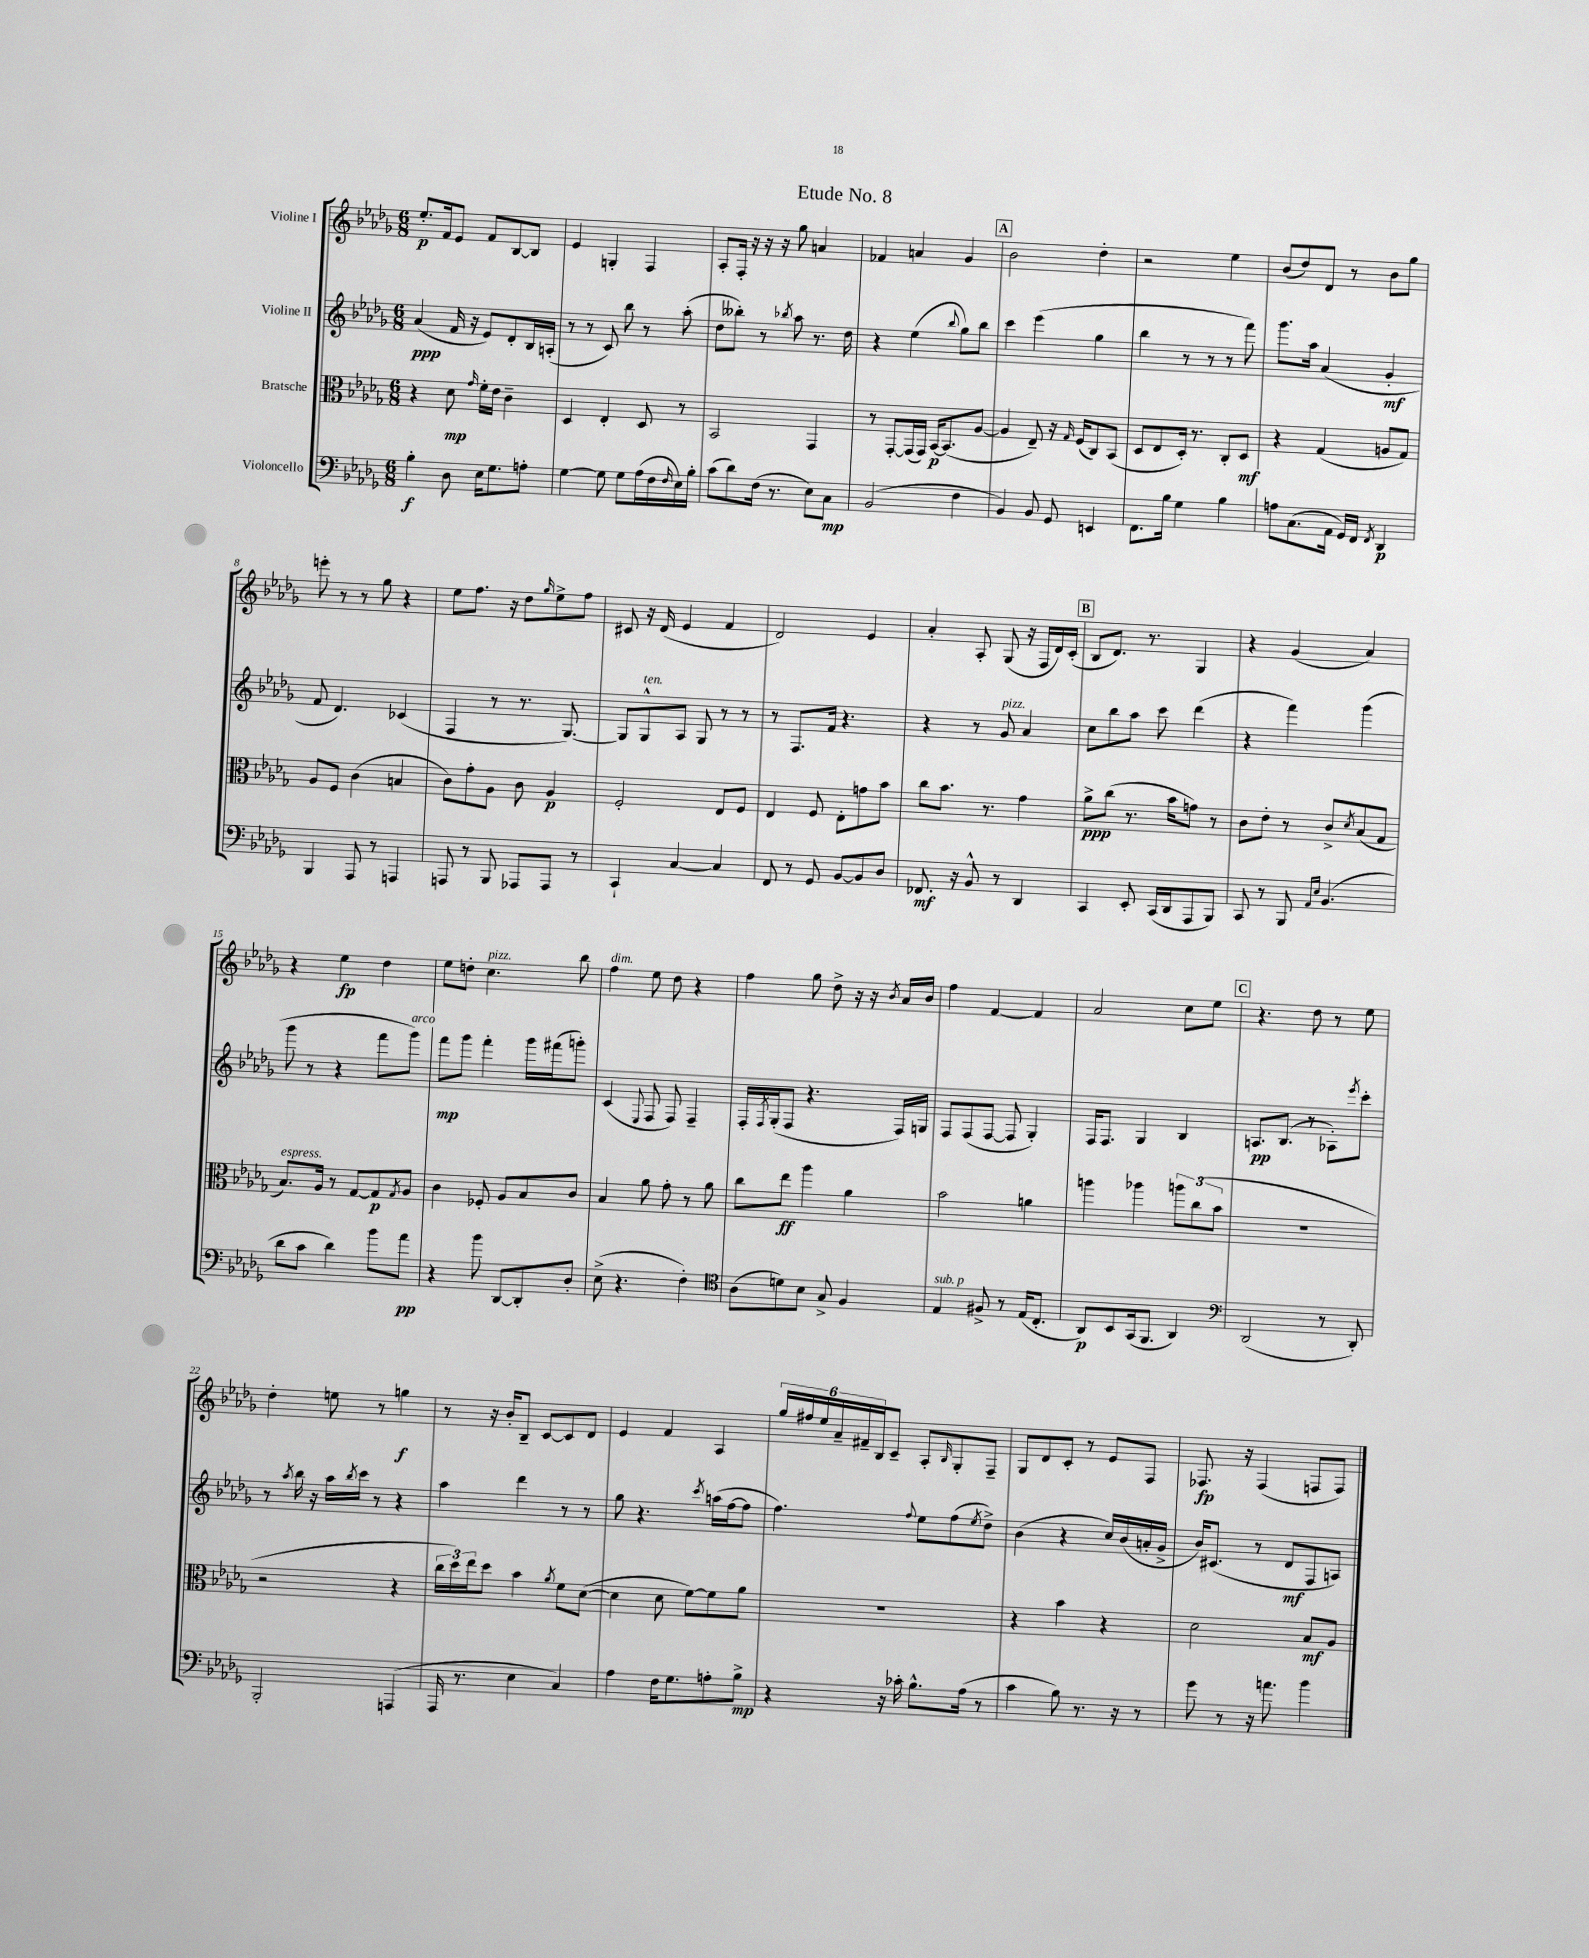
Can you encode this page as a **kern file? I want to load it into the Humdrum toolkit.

**kern	**kern	**kern	**kern
*staff4	*staff3	*staff2	*staff1
*clefF4	*clefC3	*clefG2	*clefG2
*k[b-e-a-d-g-]	*k[b-e-a-d-g-]	*k[b-e-a-d-g-]	*k[b-e-a-d-g-]
*M6/8	*M6/8	*M6/8	*M6/8
4B-'	4r	(4a-	8.ee-'
.	.	.	16f
8D-	8d-	16f	8e-
.	.	16r	.
.	16qqg-	.	.
16E-	16f'	8e-)	8f
8.G-	16e-	.	.
.	4c~	8d-'	[8B-
8A'	.	16B-	8B-]
.	.	(16A'	.
=	=	=	=
[4G-	4D-	8r	4e-
.	.	8r	.
8G-]	4E-'	8c)	4G'
8G-	.	8bb-	.
(16A-	8D-	8r	4F
16F	.	.	.
16qqF	.	.	.
16E-)	8r	(8aa-'	.
16B-'	.	.	.
=	=	=	=
(8c	2BB-	8dd-	8A-'
8d-)	.	8bb--')	16F'
.	.	.	16r
(16F	.	8r	16r
8.r	.	.	16r
.	.	8qbb-	.
.	.	8aa-	8gg-
8E-)	4GG-	8.r	4a
8C	.	.	.
.	.	16dd-	.
=	=	=	=
(2BB-	8r	4r	4f-
.	[8GG-'	.	.
.	(16GG-]	(4ee-	4a
.	16GG-)	.	.
.	[16BB-	.	.
.	(8.BB-]	.	.
.	.	8qqbb-	.
4F	.	8gg-)	4g-
.	[8A-	8bb-	.
=	=	=	=
4BB-)	4A-]	4ccc	2b-
8BB-	8E-~)	(4eee-	.
8GG-	16r	.	.
.	16qqG-	.	.
.	(16F	.	.
4EE	8C)	4gg-	4dd-'
.	(8BB-	.	.
=	=	=	=
8.FF	8D-	4bb-	2r
.	8E-	.	.
16B-	.	.	.
4G-	16D-')	8r	.
.	8.r	.	.
.	.	8r	.
4B-	8C'	8r	4ee-
.	8D-	8fff)	.
=	=	=	=
8A	4r	8.ggg-	(8b-
(8.C	.	.	8dd-)
.	.	16aa-	.
.	(4G-	(4a-	8d-
16AA-	.	.	.
16GG-)	.	.	8r
16FF	.	.	.
8qFF	.	.	.
4DD-	8A	4g-'	8b-
.	8G-)	.	8gg-
=	=	=	=
4BBB-	8A-	8f	8eee'
.	8F	4.d-)	8r
8AAA-	(4c	.	8r
8r	.	.	8gg-
4AAA	4B	(4c-	4r
=	=	=	=
8AAA	8c)	4F	8ee-
8r	8g-'	.	8.ff
8BBB-	8A-	8r	.
.	.	.	16r
8AAA-	8c	8.r	8dd-
.	.	.	16qqgg-
8AAA-	4A-	.	8ee-^
.	.	[8.G-)	.
8r	.	.	8ff
=	=	=	=
4CC`	2F'	8G-]	8c#
.	.	8G-^^	16r
.	.	.	(16d-
[4C	.	8A-	4e-
.	.	8G-	.
4C]	8E-	8r	4f
.	8F	8r	.
=	=	=	=
8FF	4E-	8r	2d-)
8r	.	8.F	.
8GG-	8F	.	.
.	.	16f	.
[8BB-	8E-'	4.r	.
8BB-]	8g	.	4e-
8D-	8b-	.	.
=	=	=	=
8.FF-	8cc	4r	4a-'
.	8.b-	.	.
16r	.	.	.
8BB-^^	.	8r	8A-'
.	8.r	.	.
8r	.	8g-	(8G-
4DD-	4g-	4a-	16r
.	.	.	16F
.	.	.	16d-)
.	.	.	(16c'
=	=	=	=
4CC	8a-^	8cc	8B-
.	(8cc	8bb-	8.d-)
8EE-'	8.r	8aa-	.
.	.	.	8.r
(16CC	.	8ccc	.
16DD-	16b-	.	.
8AAA-	8g)	(4ddd-	4G-
8BBB-)	8r	.	.
=	=	=	=
8CC	8c	4r	4r
8r	8e-'	.	.
8BBB-	8r	4fff)	(4g-
16qqAA-	.	.	.
16qqE-	.	.	.
(4.BB-	8c^	.	.
.	8qd-	.	.
.	(8B-	(4ggg-	4a-)
.	8G-	.	.
=	=	=	=
8d-	8.B-)	8ggg-	4r
8c	.	8r	.
.	16A-	.	.
4d-)	8r	4r	4ee-
.	[8G-	.	.
8b-	8G-]	8fff	4dd-
.	8qG-	.	.
8a-	8A-	8ggg-)	.
=	=	=	=
4r	4c	8fff	8ee-
.	.	8ggg-	8dd'
8b-	8F-'	4fff'	4.cc
[8DD-	8A-	.	.
8DD-']	8B-	16ggg-	.
.	.	(16fff#	.
8D-'	8c	8ggg')	8bb-
=	=	=	=
(8E-^	4B-	(4c	4ff
4.r	.	.	.
.	.	8qqE-	.
.	8a-	8F	8ee-
.	8g-'	8F)	8dd-
4F')	8r	4F~	4r
.	8a-	.	.
=	=	=	=
*clefC4	*	*	*
(8A-	8cc	16F'	4ff
.	.	8qF	.
.	.	(16G-'	.
8d)	8ee-	8F	.
8B-	4aa-	4.r	8gg-
8G-^	.	.	8dd-^
4F	4a-	.	16r
.	.	.	16r
.	.	.	8qb-
.	.	16F)	16a-
.	.	16G	16b-
=	=	=	=
4E-	2b-	8F	4ff
.	.	(8F	.
8F#^	.	[8F	[4f
8r	.	8F]	.
(16E-	4a	4G-')	4f]
8.C'	.	.	.
=	=	=	=
8AA-)	4aa	16F	2a-
.	.	8.F	.
8BB-	.	.	.
(16GG-	4aa-	4G-	.
8.FF	.	.	.
4AA-)	12aa	4B-	8cc
.	(12cc	.	.
.	.	.	8ee-
.	12b-	.	.
=	=	=	=
*clefF4	*	*	*
(2DD-	2.r	8.A	4.r
.	.	(8.B-	.
.	.	8r	8dd-
8r	.	8A-')	8r
.	.	8qeee-	.
8DD-')	.	8ccc'	8ee-
=	=	=	=
2BBB-'	2r	8r	4dd-'
.	.	8qaa-	.
.	.	16bb-	.
.	.	16r	.
.	.	16aa-	8ee
.	.	8qbb-	.
.	.	16ccc	.
.	.	8r	8r
(4AAA	4r	4r	4gg
=	=	=	=
16AAA-	24cc	4aa-	8r
.	24dd-)	.	.
8.r	.	.	.
.	24ee-	.	.
.	8dd-	.	16r
.	.	.	16b-'
4E-	4b-	4ddd-	8B-~
.	.	.	[8c
.	8qa-	.	.
4C)	8f	8r	8c]
.	([8d-	8r	8d-
=	=	=	=
4A-	4d-]	8gg-	4e-
.	.	4.r	.
16F	8d-	.	4f
8.G-	.	.	.
.	[8f)	.	.
.	.	8qccc	.
8A'	8f]	(16aa	4A-
.	.	[16ff	.
8B-^	8a-	8ff]	.
=	=	=	=
4r	2.r	4.ff)	24gg-
.	.	.	24ff#
.	.	.	24ee-
.	.	.	24a-~
.	.	.	24f#~
.	.	.	24B-
16r	.	.	8c~
16c-'	.	.	.
.	.	8qqff	.
8.B-^^	.	8ee-	8A-'
.	.	.	16qqB-
.	.	(8ff	8G-'
(16A-	.	.	.
.	.	8qee-	.
8r	.	8dd-^)	8F~
=	=	=	=
4c	4r	(4b-	8G-
.	.	.	8d-
8B-)	4b-	4r	8c'
8.r	.	.	8r
.	4r	16cc)	8e-
16r	.	(16b-	.
8r	.	16a'	8F
.	.	16g-^	.
=	=	=	=
8g-	2d-	16b-)	8.F-
.	.	(8.c#	.
8r	.	.	.
.	.	.	16r
16r	.	8r	(4F-
8.a	.	.	.
.	.	8d-	.
4b-	8B-	8F	8F
.	8A-	8A)	8F)
==	==	==	==
*-	*-	*-	*-
